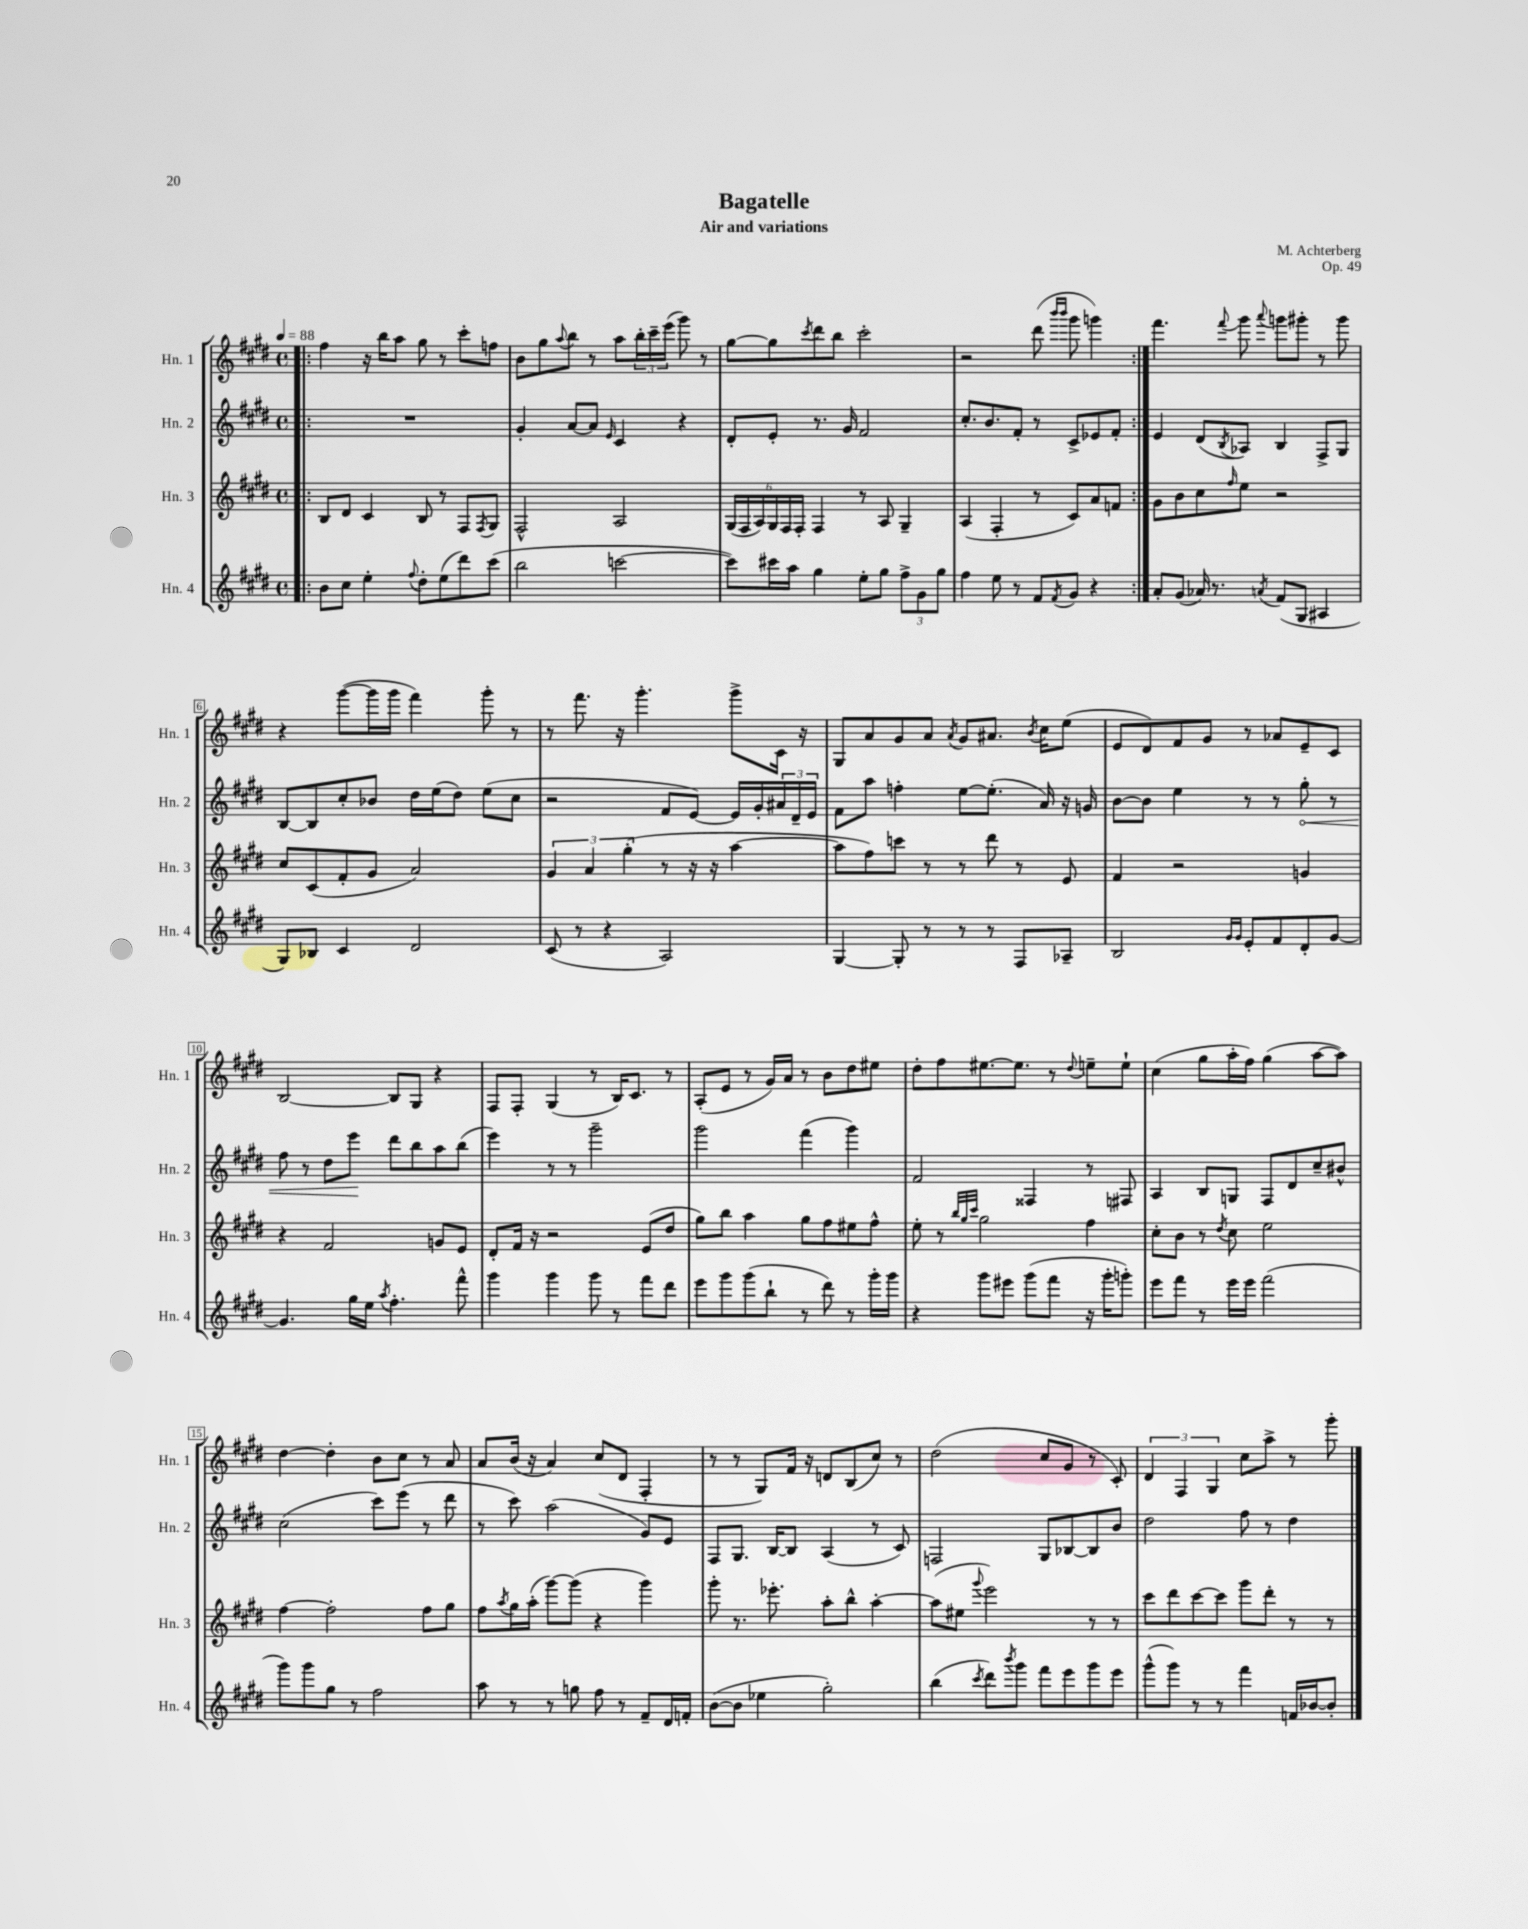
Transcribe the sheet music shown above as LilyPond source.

\header { title = "Bagatelle" composer = "M. Achterberg" subtitle = "Air and variations" opus = "Op. 49" }
<<
\new StaffGroup <<
\new Staff = "s0" \with { instrumentName = "Hn. 1" shortInstrumentName = "Hn. 1" } {
    \clef treble \key e \major \defaultTimeSignature \time 4/4 \tempo 4 = 88
    \repeat volta 2 { \bar ".|:" fis''4 r16 b''16 a''8 gis''8 r8 cis'''8-. f''8 |
    b'8 gis''8 \appoggiatura { a''8 } b''8 r8 a''8 \tuplet 3/2 { b''16-. cis'''16-- e'''16( } gis'''8) r8 |
    gis''8~ gis''8 \acciaccatura { cis'''8 } dis'''8 b''8 cis'''2-. |
    r2 dis'''8( \grace { b'''16 b'''16 } gis'''8 g'''4) | }
    fis'''4. \appoggiatura { fis'''8 } gis'''8 \appoggiatura { a'''8 } g'''8 gis'''8-. r8 gis'''8 |
    r4 gis'''8~( gis'''16 gis'''16 fis'''4) gis'''8-. r8 |
    r8 fis'''8. r16 gis'''4.-. gis'''8-> cis'16 r16 |
    gis8 a'8 gis'8 a'8 \acciaccatura { a'8 } gis'8 ais'8. \acciaccatura { b'8 } cis''16 e''8( |
    e'8 dis'8) fis'8 gis'8 r8 aes'8 e'8-- cis'8 |
    b2~ b8 gis8 r4 |
    fis8 fis8-. gis4( r8 b16) cis'8. r8 |
    a8-.( e'8 r8 gis'16) a'16 r8 b'8 dis''8 eis''8 |
    dis''8-. fis''8 eis''8.~ eis''8. r8 \appoggiatura { dis''8 } e''8-- e''8-! |
    cis''4( gis''8 a''16-. fis''16) gis''4( a''8~ a''8) |
    dis''4~ dis''4-. b'8 cis''8 r8 a'8 |
    a'8 b'16( r16 a'4) cis''8( dis'8 fis4-. |
    r8 r8 gis8) fis'16 r16 d'8 b8( cis''8) r8 |
    dis''2( cis''8 gis'8 r8 cis'8-.) |
    \tuplet 3/2 { dis'4 fis4 gis4 } cis''8 a''8-> r8 gis'''8-. \bar "|." |
}
\new Staff = "s1" \with { instrumentName = "Hn. 2" shortInstrumentName = "Hn. 2" } {
    \clef treble \key e \major \defaultTimeSignature \time 4/4
    \repeat volta 2 { \bar ".|:" R1 |
    gis'4-. a'8~ a'8 \grace { e'16 } cis'4 r4 |
    dis'8-. e'8-. r8. gis'16 fis'2 |
    cis''8.-. b'8. fis'8-. r8 cis'8-> ees'8 fis'8-. | }
    e'4 dis'8( \acciaccatura { b8 } aes8) b4 fis8-> gis8 |
    b8~ b8 cis''8-. bes'8 dis''16 e''16( dis''8) e''8( cis''8 |
    r2 fis'8 e'8~) e'16 gis'16-. \tuplet 3/2 { ais'16 dis'16-- e'16 } |
    fis'8 a''8 f''4-. e''8~ e''8.-.( a'16) r16 g'16 |
    b'8~ b'8 e''4 r8 r8 \once \override Hairpin.circled-tip = ##t gis''8-.\< r8 |
    fis''8 r8 dis''8 e'''8\! dis'''8 b''8 a''8 b''8( |
    e'''4) r8 r8 gis'''2-- |
    gis'''2 fis'''4( gis'''4) |
    fis'2 fisis4 r8 fis8 |
    a4 b8 g8 fis8 dis'8 cis''8-- bis'8-^ |
    cis''2( cis'''8) e'''8( r8 dis'''8 |
    r8 cis'''8) a''2( gis'8) e'8 |
    fis8 gis8. b16~ b8 a4( r8 cis'8) |
    f2 gis8 bes8~ bes8 b'8 |
    dis''2 fis''8 r8 dis''4 \bar "|." |
}
\new Staff = "s2" \with { instrumentName = "Hn. 3" shortInstrumentName = "Hn. 3" } {
    \clef treble \key e \major \defaultTimeSignature \time 4/4
    \repeat volta 2 { \bar ".|:" b8 dis'8 cis'4 b8 r8 fis8 \acciaccatura { fis8 } gis8 |
    fis2-^ a2 |
    \tuplet 6/4 { gis16( fis16 a16) gis16 fis16 fis16-. } fis4 r8 a8 gis4-- |
    a4( fis4-. r8 cis'8) a'8 f'8 | }
    gis'8 b'8 cis''8 \grace { fis''16 } e''8 r2 |
    cis''8 cis'8( fis'8-. gis'8 a'2) |
    \tuplet 3/2 { gis'4 a'4 gis''4-.( } r8 r16 r16 a''4~ |
    a''8 fis''8) c'''8 r8 r8 dis'''8 r8 e'8 |
    fis'4 r2 g'4 |
    r4 fis'2 g'8 e'8 |
    dis'8-. fis'16 r16 r2 e'8( dis''8 |
    gis''8) b''8 a''4 gis''8 fis''8 eis''8 fis''8-^ |
    e''8-. r8 \grace { b''32 gis''32 cis'''32 } gis''2 fis''4 |
    cis''8-. b'8 r8 \acciaccatura { dis''8 } cis''8 e''2 |
    fis''4~ fis''2-. fis''8 gis''8 |
    fis''8 \acciaccatura { a''8 } gis''16 a''16-.( gis'''8~) gis'''8( r4 gis'''4) |
    gis'''8-. r8. ees'''8.-. a''8-. b''8-^ a''4~-. |
    a''8( eis''8 \appoggiatura { gis'''8 } e'''2) r8 r8 |
    cis'''8 dis'''8 cis'''8~ cis'''8 gis'''8 dis'''8-. r8 r8 \bar "|." |
}
\new Staff = "s3" \with { instrumentName = "Hn. 4" shortInstrumentName = "Hn. 4" } {
    \clef treble \key e \major \defaultTimeSignature \time 4/4
    \repeat volta 2 { \bar ".|:" b'8 cis''8 e''4-. \appoggiatura { fis''8 } dis''8-. e''8( dis'''8) cis'''8( |
    b''2 c'''2~ |
    c'''8) cis'''16 a''16 gis''4 e''8-. gis''8 \tuplet 3/2 { fis''8-> gis'8 gis''8 } |
    fis''4 e''8 r8 fis'8 \acciaccatura { fis'8 } gis'8 r4 | }
    a'8-. gis'8( aes'16) r8. \acciaccatura { a'8 } fis'8( gis8 ais4 |
    gis8) bes8 cis'4 dis'2 |
    cis'8( r8 r4 a2) |
    gis4~ gis8-. r8 r8 r8 fis8 aes8-- |
    b2 \grace { gis'16 gis'16 } e'8-. fis'8 dis'8-. gis'8~ |
    gis'4. gis''16 e''16 \acciaccatura { a''8 } fis''4.-. fis'''8-^ |
    gis'''4 gis'''4 gis'''8 r8 fis'''8 dis'''8 |
    e'''8 gis'''8 gis'''8( b''8-! r8 dis'''8) r8 gis'''16-. gis'''16 |
    r4 gis'''8 eis'''8 gis'''8( fis'''8 r16 gis'''16-. g'''8-.) |
    e'''8 fis'''8 r8 e'''16 e'''16 fis'''2( |
    gis'''8) gis'''8 gis''8 r8 fis''2 |
    a''8 r8 r8 g''8 fis''8 r8 fis'8-- dis'16 f'16-. |
    b'8~( b'8 ees''4 gis''2-.) |
    b''4( \acciaccatura { cis'''8 } dis'''8) \acciaccatura { b'''8 } gis'''8 fis'''8 e'''8 gis'''8 e'''8 |
    gis'''8-^( gis'''8) r8 r8 fis'''4 f'16 bes'16~ bes'8-. \bar "|." |
}
>>
>>
\layout { \context { \Score \override BarNumber.stencil = #(make-stencil-boxer 0.1 0.3 ly:text-interface::print) } }
